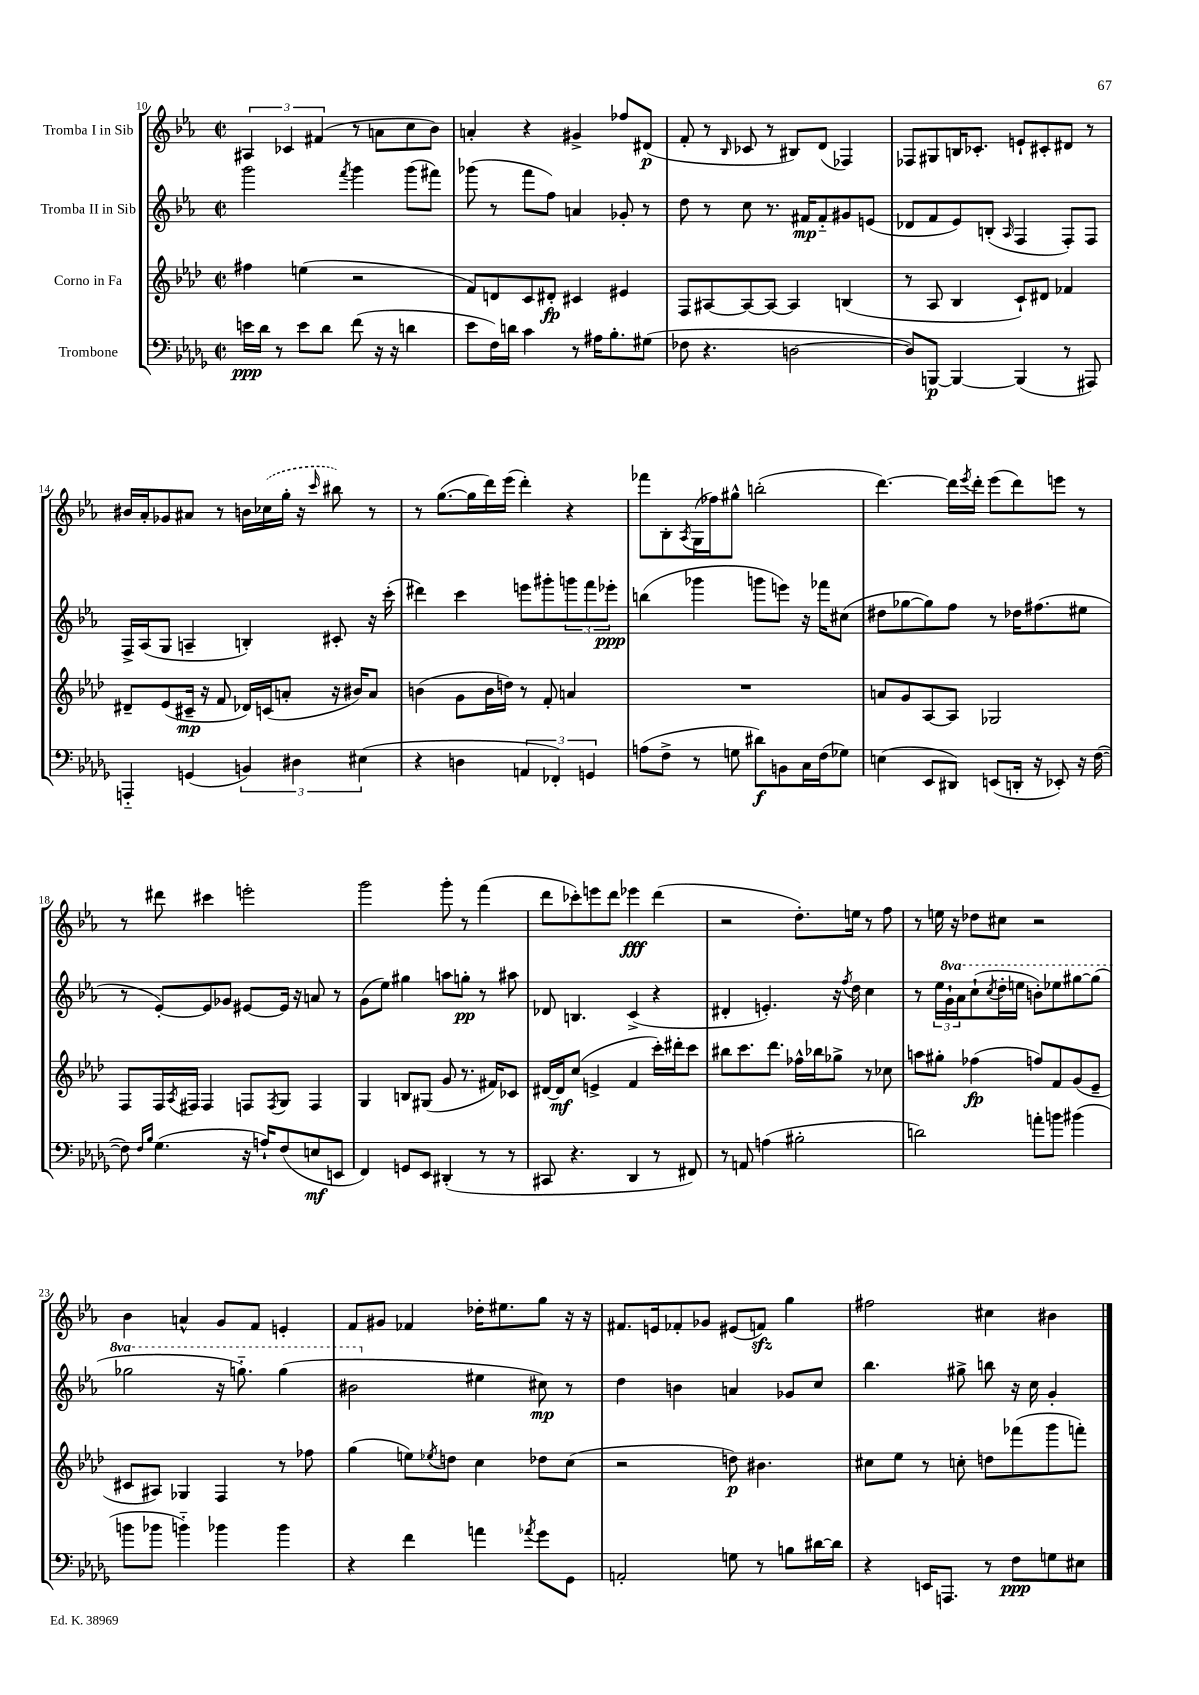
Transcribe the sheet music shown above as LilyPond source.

<<
\new StaffGroup <<
\new Staff = "s0" \with { instrumentName = "Tromba I in Sib" } {
    \clef treble \key ees \major \defaultTimeSignature \time 2/2
    \tuplet 3/2 { ais4 ces'4 fis'4( } r8 a'8 c''8 bes'8) |
    a'4-. r4 gis'4-> fes''8 dis'8\p( |
    f'8-. r8 \grace { bes16 } ces'8 r8 bis8) d'8( fes4) |
    fes8 gis8 b16 ces'8.-. e'8-! cis'8-. dis'8 r8 |
    bis'16 aes'16-. ges'8 ais'8 r8 b'16 \once \slurDashed ces''16( g''16-. r16 \grace { c'''16 } bis''8) r8 |
    r8 g''8.~( g''16 d'''16) ees'''16( d'''4-.) r4 |
    fes'''8 bes8-. \acciaccatura { aes8 } g16( fes''16) gis''8-^ b''2-.( |
    d'''4.~) d'''16 \acciaccatura { ees'''8 } d'''16-. ees'''8( d'''8) e'''8 r8 |
    r8 dis'''8 cis'''4 e'''2-. |
    g'''2 g'''8-. r8 f'''4( |
    d'''8 ces'''8-.) e'''8 d'''8 ees'''4\fff d'''4( |
    r2 d''8.-.) e''16 r8 f''8 |
    r8 e''16 r16 des''8 cis''8 r2 |
    bes'4 a'4-^ g'8 f'8 e'4-. |
    f'8 gis'8 fes'4 des''16-. eis''8. g''8 r16 r16 |
    fis'8. e'16 fes'8-. ges'8 eis'8( f'8\sfz) g''4 |
    fis''2 cis''4 bis'4 \bar "|." |
}
\new Staff = "s1" \with { instrumentName = "Tromba II in Sib" } {
    \clef treble \key ees \major \defaultTimeSignature \time 2/2 \set Staff.ottavationMarkups = #ottavation-simple-ordinals
    g'''2 \acciaccatura { f'''8 } g'''4 g'''8( fis'''8) |
    ges'''8( r8 f'''8 f''8) a'4 ges'8-. r8 |
    d''8 r8 c''8 r8. fis'16\mp fis'8-_ gis'8 e'8( |
    des'8 f'8 ees'8) b8-.( \grace { aes16 } f4 f8-.) f8 |
    f16-> aes16( g8 a4-- b4-.) cis'8-. r16 c'''16-.( |
    dis'''4) c'''4 e'''8 gis'''8-. \tuplet 3/2 { g'''8 f'''8 ees'''8-.\ppp } |
    b''4( ges'''4 g'''8 e'''8) r16 fes'''16 cis''8( |
    dis''8 ges''8~ ges''8) f''8 r8 des''16 fis''8.( eis''8 |
    r8 ees'8~-.) ees'8 ges'8 eis'8~ eis'16 r16 a'8 r8 |
    g'8( ees''8) gis''4 a''8 g''8-.\pp r8 ais''8 |
    des'8 b4. c'4->( r4 |
    dis'4-. e'4.-.) r16 \acciaccatura { f''8 } d''16 c''4 |
    r8 \tuplet 3/2 { ees''16 \ottava #1 g''16-! aes''16 } c'''8-!( \acciaccatura { c'''8 } d'''16-. e'''16 b''8-.) ees'''8 gis'''8~ gis'''8( |
    ges'''2 r16 g'''8.-_) g'''4( |
    bis''2 \ottava #0 eis''4 cis''8\mp) r8 |
    d''4 b'4 a'4 ges'8 c''8 |
    bes''4. gis''8-> b''8 r16 c''16 g'4-. \bar "|." |
}
\new Staff = "s2" \with { instrumentName = "Corno in Fa" } {
    \clef treble \key aes \major \defaultTimeSignature \time 2/2
    fis''4 e''4( r2 |
    f'8) d'8 c'8 dis'8-.\fp cis'4 eis'4 |
    f8 ais8~ ais8~ ais8~ ais4 b4( |
    r8 aes8 bes4 c'8-!) dis'8 fes'4 |
    dis'8-- ees'8( cis'16--\mp r16 f'8 des'16) c'16( a'8-. r16 bis'16) a'8 |
    b'4( g'8 b'16 d''16) r8 f'8-. a'4 |
    R1 |
    a'8 g'8 aes8~ aes8 ges2 |
    f8 f16 \acciaccatura { aes8 } fis16 fis4 f8 \acciaccatura { f8 } g8 f4 |
    g4 b8 gis8( g'8 r8. fis'16) ces'8 |
    dis'16~ dis'16\mf c''8( e'4-> f'4 c'''16-.) dis'''16-. c'''8 |
    bis''8 c'''8. des'''8. fes''16-^ bes''16 ges''8-> r8 ces''8 |
    a''8 gis''8-. fes''4\fp( f''8) f'8 g'8( ees'8-- |
    cis'8 ais8) ges4 f4 r8 fes''8 |
    g''4( e''8) \acciaccatura { ees''8 } d''8 c''4 des''8 c''8( |
    r2 d''8\p) bis'4. |
    cis''8 ees''8 r8 c''8-. d''8 fes'''8( g'''8 f'''8-.) \bar "|." |
}
\new Staff = "s3" \with { instrumentName = "Trombone" } {
    \clef bass \key des \major \defaultTimeSignature \time 2/2
    e'16\ppp des'16 r8 e'8 des'8 f'8( r16 r16 d'4 |
    ees'8 f16) d'16 c'4 r8 ais16 bes8.-. gis8( |
    fes8 r4. d2~ |
    d8) b,,8~\p b,,4~ b,,4( r8 ais,,8) |
    a,,4-_ g,4( \tuplet 3/2 { b,4) dis4 eis4( } |
    r4 d4 \tuplet 3/2 { a,4 fes,4-.) g,4 } |
    a8( f8-> r8 g8 dis'8\f) b,8 c16 f16( ges8) |
    e4( ees,8 dis,8) e,8( d,16-. r16 ees,8-.) r16 f16~( |
    f8) \grace { f16 bes16 } ges4.( r16 a16-!) f8( e8\mf e,8 |
    f,4) g,8 ees,8 dis,4-.( r8 r8 |
    cis,8 r4. des,4 r8 fis,8) |
    r8 a,8 a4( bis2-. |
    d'2) a'8-. b'8 bis'4( |
    b'8 bes'8 b'4-_) bes'4 bes'4 |
    r4 f'4 a'4 \acciaccatura { aes'8 } ges'8 ges,8 |
    a,2-. g8 r8 b8 dis'16~ dis'16 |
    r4 e,16 a,,8. r8 f8\ppp g8 eis8 \bar "|." |
}
>>
>>
\layout { \context { \Score currentBarNumber = #10 } }
